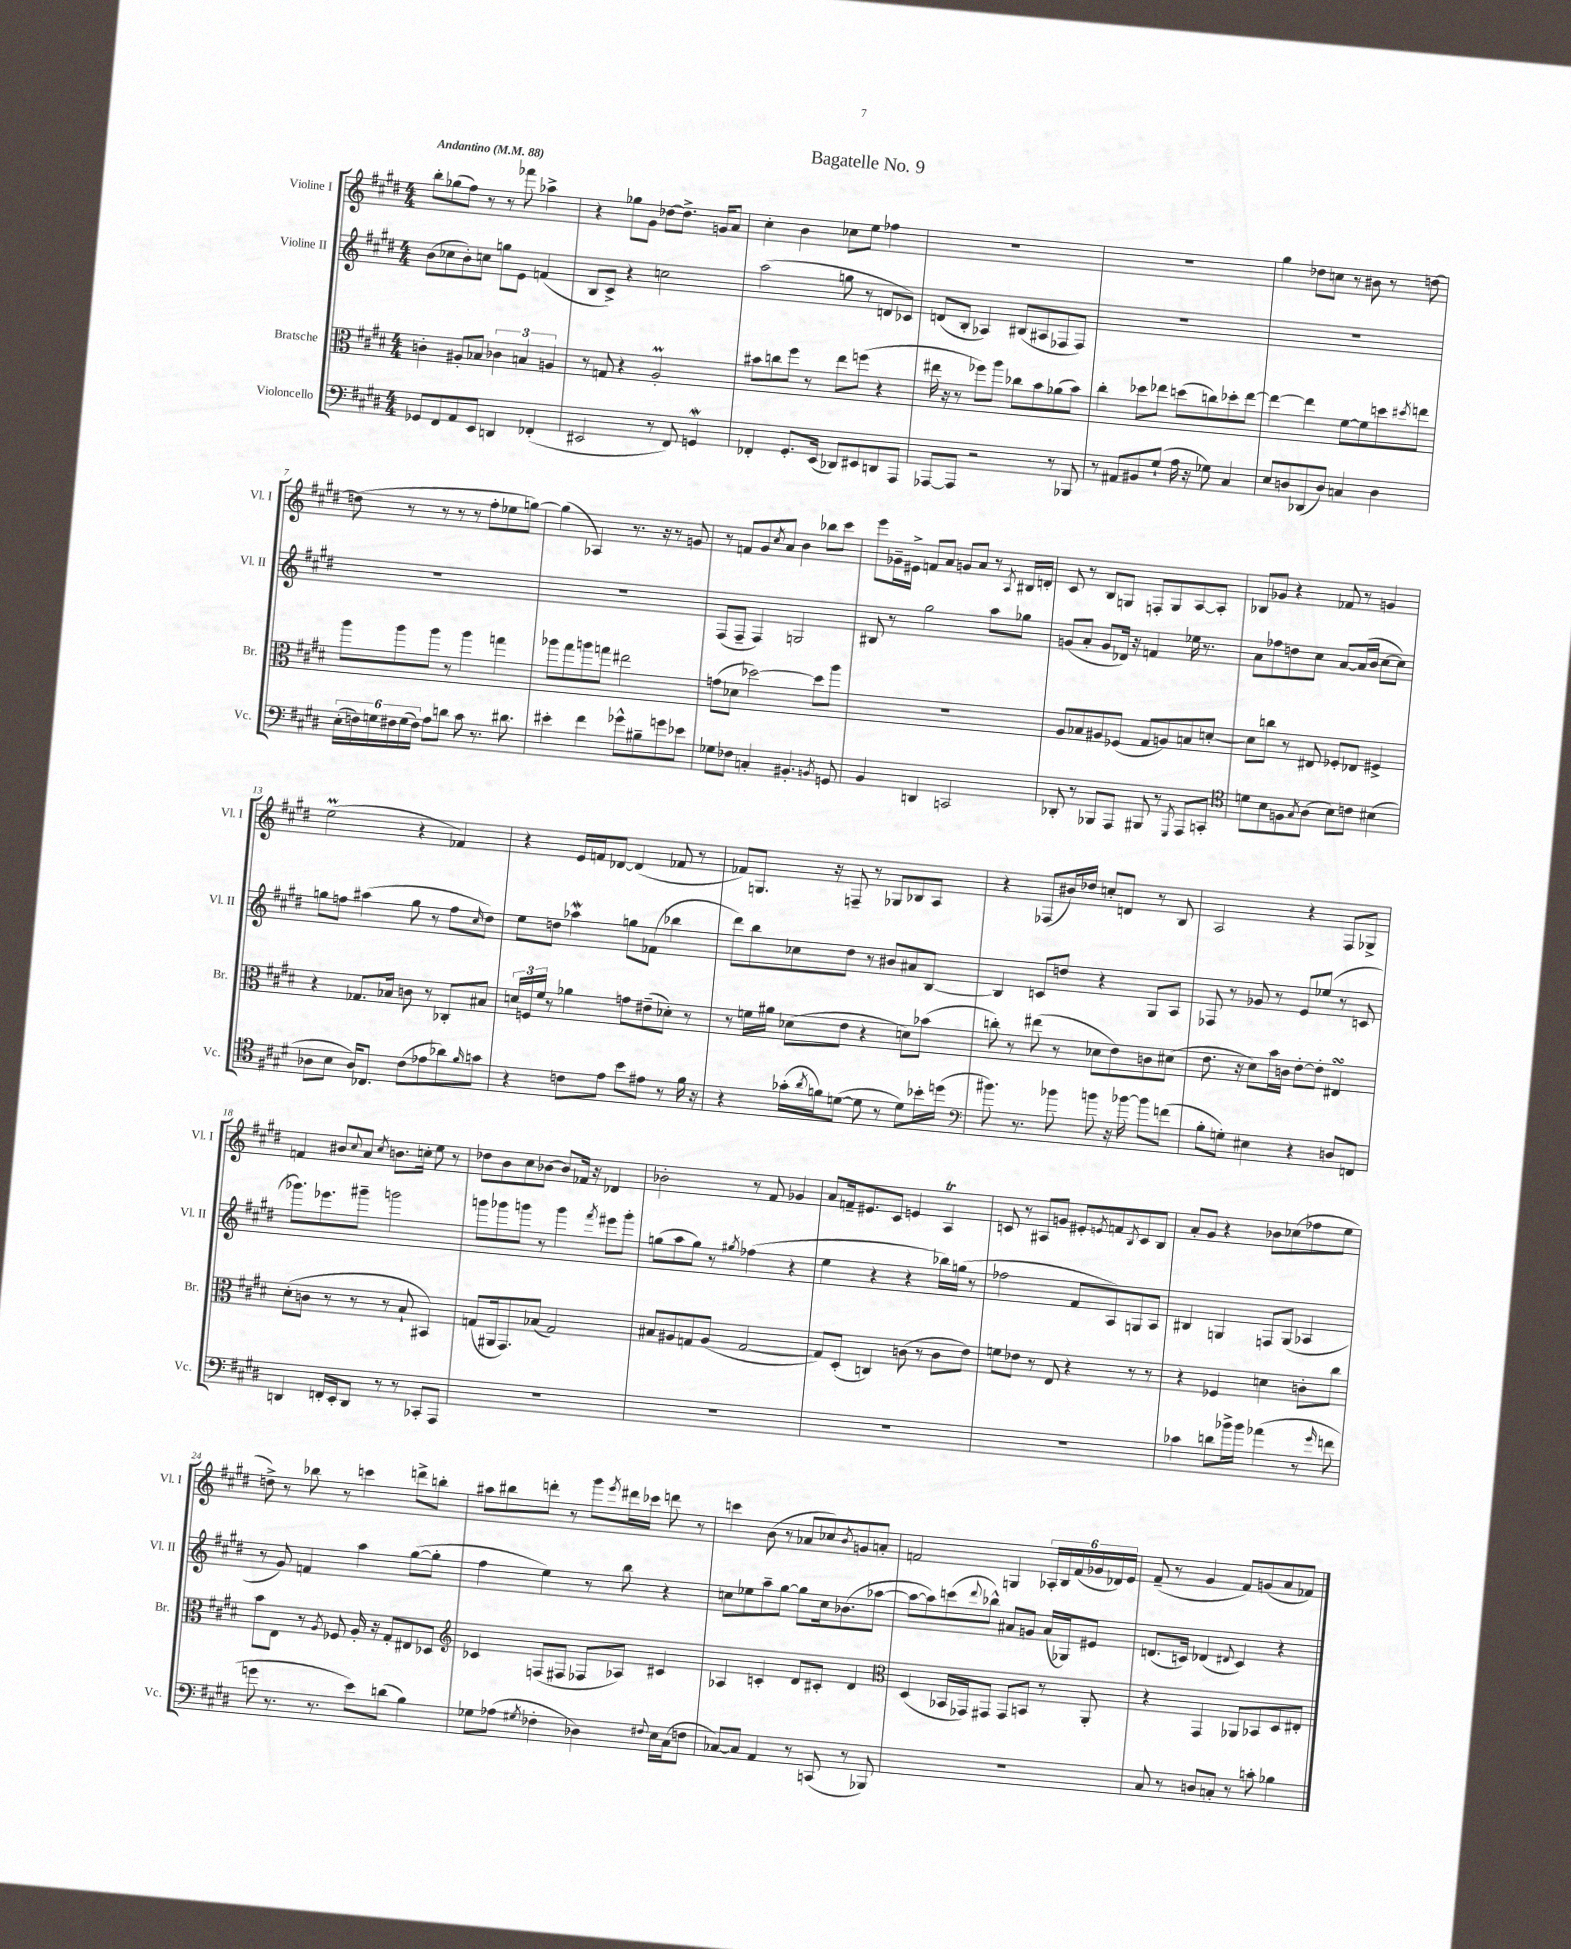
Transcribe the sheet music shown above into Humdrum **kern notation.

**kern	**kern	**kern	**kern
*staff4	*staff3	*staff2	*staff1
*clefF4	*clefC3	*clefG2	*clefG2
*k[f#c#g#d#]	*k[f#c#g#d#]	*k[f#c#g#d#]	*k[f#c#g#d#]
*M4/4	*M4/4	*M4/4	*M4/4
*MM88	*MM88	*MM88	*MM88
8GG-	4c'	(8b	8bb'
8FF#	.	8cc-	(8gg-
8AA	8A#'	8b')	8ff#)
8EE	8B-	8cc	8r
4DD	6c-	8gg	8r
.	.	8e	8fff-
.	6B	.	.
(4FF-'	.	(4f	4aa-^
.	6A	.	.
=	=	=	=
2EE#	8r	8B	4r
.	8G	8c#^)	.
.	4r	4r	8gg-
.	.	.	8g#
8r	2A'	2cc	[8dd-
8FF#)	.	.	8.dd-^]
4GG	.	.	.
.	.	.	16g
.	.	.	8a
=	=	=	=
4FF-'	8b#	(2aa	4cc#'
.	8cc	.	.
8.GG#'	8ff#	.	4b
.	8r	.	.
(16EE	.	.	.
8DD-)	8ee	8gg	8cc-
8EE#	(8ff	8r	8ee
8DD	4r	8d	4ff-
8AAA	.	8c-)	.
=	=	=	=
[8AAA-	16ee#	(8d	1r
.	16r	.	.
8AAA-]	8r	8B'	.
2r	8ff-)	4A-)	.
.	8aa	.	.
.	8cc-	(8B#	.
.	8b	8A#	.
8r	(8a-	8F-	.
8BBB-	8b)	8F-)	.
=	=	=	=
8r	4cc#'	1r	1r
8AA#	.	.	.
8BB#	8dd-	.	.
(8G#`	8ee-	.	.
16A	(8dd	.	.
16r	.	.	.
8G-)	8cc)	.	.
4C#	8dd-'	.	.
.	[8ee-	.	.
=	=	=	=
8E	4ee-_	1r	4gg#
8D	.	.	.
(8DD-	4ee-]	.	8dd-
8D)	.	.	8cc
4C	[8f#	.	8r
.	8f#]	.	8b#
4D	8dd	.	8r
.	8qdd#	.	.
.	8ee	.	[8dd
=	=	=	=
(24E'	8aa	1r	(8dd]
24F)	.	.	.
24G	.	.	.
24F#	8aa	.	8r
(24G	.	.	.
24F#)	.	.	.
8A	8aa	.	8r
8d	8r	.	8r
8c#	4aa	.	8r
8.r	.	.	8ff#'
.	4gg	.	8ee-
8.d#	.	.	.
.	.	.	[8gg)
=	=	=	=
4e#'	8aa-	1r	(4gg]
.	8gg#	.	.
4f#	8aa	.	4A-)
.	8gg	.	.
8g-^^	2ee#	.	8.r
8B#~	.	.	.
.	.	.	16r
8g	.	.	8r
8e-	.	.	8g
=	=	=	=
8G-	(8g	(8F#	8r
8F-	8d-	8F#~	8f
4C'	[2dd-)	4F#)	8g#
.	.	.	8qcc#
.	.	.	8a
4.BB#'	.	2G	4b
.	8dd-]	.	8bb-
8qBB	.	.	.
8GG	8aa	.	8ccc#
=	=	=	=
4BB	1r	8B#	8eee
.	.	8r	16g-~
.	.	.	16e#^
4DD	.	2gg#	8f
.	.	.	8a
2CC	.	.	8g
.	.	.	8a
.	.	8aa	8r
.	.	.	8qA
.	.	8gg-	16B#
.	.	.	16d'
=	=	=	=
8DD-'	8A	(8g	8c#
8r	8B-	8a'	8r
8BBB-	8A#	8g	8B
8AAA	(8F-	16d-)	8G
.	.	16r	.
8BBB#	8G#	4f	8F'
8r	8A)	.	8G
8qGGG#	.	.	.
8AAA	8B	16ee-	[8A
.	.	8.r	.
8CC'	[8d'	.	8A']
=	=	=	=
*clefC4	*	*	*
8d	8d]	8a	8B-
8B	8cc	8ff-	8g-
8F	8r	8dd	4r
8qG#	.	.	.
(8A	8E#	8cc#	.
8B)	8F-'	[8a	8f-
8c	8E-	(16a]	8r
.	.	16b	.
(4B#	4F#^	[8cc#	4g
.	.	8cc#])	.
=	=	=	=
8A-	4r	8gg	(2ee
8B	.	8ff	.
16A-)	8.G-	(4aa#	.
8.C-	.	.	.
.	16B-	.	.
(8c#	8c	8gg	4r
8e-	8r	8r	.
8a-)	8C-'	8ff	4f-)
16qqf#	.	16qqcc#	.
8g	8B#	8dd#)	.
=	=	=	=
4r	24d	8ee	4r
.	24F	.	.
.	24f#	.	.
.	8r	8dd	.
8c	4a-	4aa-	16e
.	.	.	16f
8e	.	.	[8d-
8b	8g	8gg	(4d-]
8e#	(8e#~	(8f-	.
8r	8d-')	4bb-	8f-
16f#	8r	.	8r
16r	.	.	.
=	=	=	=
4r	8r	8ddd#)	8f-)
.	16f	8bb	8.G
.	16a#	.	.
(16g-'	(8d-	8cc-	.
8qa	.	.	.
16f)	.	.	16r
([8d	8e	8dd#	8F~
8d]	4r	8r	8r
8r	.	8b#	8G-
8d)	8d)	8a#	8B-
16b-'	(8b-	[8B	8A
(16dd	.	.	.
=	=	=	=
*clefF4	*	*	*
8.b#)	8cc')	4B]	4r
.	8r	.	.
8.r	.	.	.
.	(8ee#	8c	(8F-
8b-	8r	8dd	16b#)
.	.	.	16dd-
8b	8d-	4r	8cc'
16r	8e)	.	8d
[16b-	.	.	.
8b-]	8c	8G#	8r
(8f	(8d#	8A	8B
=	=	=	=
8B'	8.e	8F-	2A
8G')	.	8r	.
.	16r	.	.
4E#	8d#)	8g-	.
.	16b	8r	.
.	16c	.	.
4r	[8e'	8e	4r
.	8e']	(8ee-	.
8D	4E#	8r	8F#
8FF	.	8c	8G-^
=	=	=	=
4DD	(8d#'	8.ggg-)	4f
.	8c	.	.
.	.	8.eee-	.
16FF'	8r	.	8b#
16EE'	.	.	.
.	.	.	8qqcc#
8DD	8r	8ggg#~	8a
.	.	.	8qcc#
8r	8r	2ggg	8.b
8r	8B`	.	.
.	.	.	16cc'
8CC-'	4BB#)	.	8ee
8AAA	.	.	8r
=	=	=	=
1r	(8G	8ggg	8dd-
.	16AA#	8ggg-	8b
.	8.GG#)	.	.
.	.	8ggg	8cc#
.	(8B-	8r	[8b-
.	2G)	4ggg	8b-]
.	.	.	16f-
.	.	.	16r
.	.	8qfff#	.
.	.	8eee#	4d-
.	.	8ggg'	.
=	=	=	=
1r	8B#	(8gg	2b-'
.	8A#	8aa	.
.	8G	8gg)	.
.	(8A#	8r	.
.	.	8qgg#	.
.	[2G	(4ff-	8r
.	.	.	8f#
.	.	4r	4g-
=	=	=	=
1r	8G])	4ee	8a
.	(8D#'	.	16f~
.	.	.	8.e#
.	4C)	4r	.
.	.	.	8c#
.	(8c	4r	4e
.	8r	.	.
.	8c	16bb-)	4A
.	.	(16gg	.
.	8e)	8r	.
=	=	=	=
1r	8f	2ff-	8c
.	8e-	.	8r
.	8r	.	8A#
.	8E	.	8g
.	4r	8f#	8e#'
.	.	.	8qe
.	.	8A)	8f
.	.	.	8qB
.	8r	8G	8c
.	8r	8A	8B
=	=	=	=
4c-	4r	4B#	8a'
.	.	.	8g#
8d	4F-	4G	4r
16b-^	.	.	.
16b-	.	.	.
(4a-	4d	8F	8b-
.	.	(8G	(8cc-
8r	8c'	4A-	8ff-
16qqg#	.	.	.
8f	8cc#	.	8ee
=	=	=	=
8g	8b	8r	8dd^)
8.r	8E	8g#)	8r
.	8r	4f	8bb-
8.r	.	.	.
.	8qA	.	.
.	8F-	.	8r
8e)	16A'	4aa	4ccc
.	16r	.	.
(8d	8G#'	.	.
4B)	8E#	([8gg#	8ddd^
.	8D-	8gg#']	8bb'
=	=	=	=
*	*clefG2	*	*
8G-	4c-	4ff#	8aa#
(8A-	.	.	8bb#
8qG#	.	.	.
4F-'	(8F	4ee)	8ddd'
.	8F#	.	8r
4D-)	8F-	8r	8ggg#
.	.	.	8qeee
.	8A-)	8bb	16ddd#
.	.	.	16ccc-
8qqF#	.	.	.
16E	4c#	4r	8ddd
(16C#	.	.	.
8F	.	.	8r
=	=	=	=
[8C-)	4A-	8cc	4ccc
8C-]	.	8ee-	.
4AA	4c'	8aa~	(8b
.	.	[8gg#	8r
8r	8d#	8gg#]	8a-
(8CC	8c#'	16cc	8cc-)
.	.	(8.b-	.
.	.	.	8qb
8r	4d#	.	8g
8BBB-)	.	[8aa-	8a'
=	=	=	=
*	*clefC3	*	*
1r	(4D#	8aa-_	2f
.	.	8aa-])	.
.	16BB-	(8ccc	.
.	16GG-)	.	.
.	.	8qqddd#	.
.	8GG#	8bb-^^)	.
.	8GG#	8a#	4G
.	8BB	8g	.
.	8r	(16a#	24A-'
.	.	.	24B
.	.	16G-)	.
.	.	.	(24f
.	8AA'	8e#	24g-
.	.	.	24d-)
.	.	.	24e
=	=	=	=
8C#	4r	(8.d	(8f#~
8r	.	.	8r
.	.	16c)	.
8D	4GG#	(4d-	4g#
8C'	.	.	.
.	.	8qqd#	.
8r	8AA-	4c)	8f#)
8c'	8BB-	.	(8g
4B-	8D#	4r	8a
.	8E#'	.	8f-)
==	==	==	==
*-	*-	*-	*-
